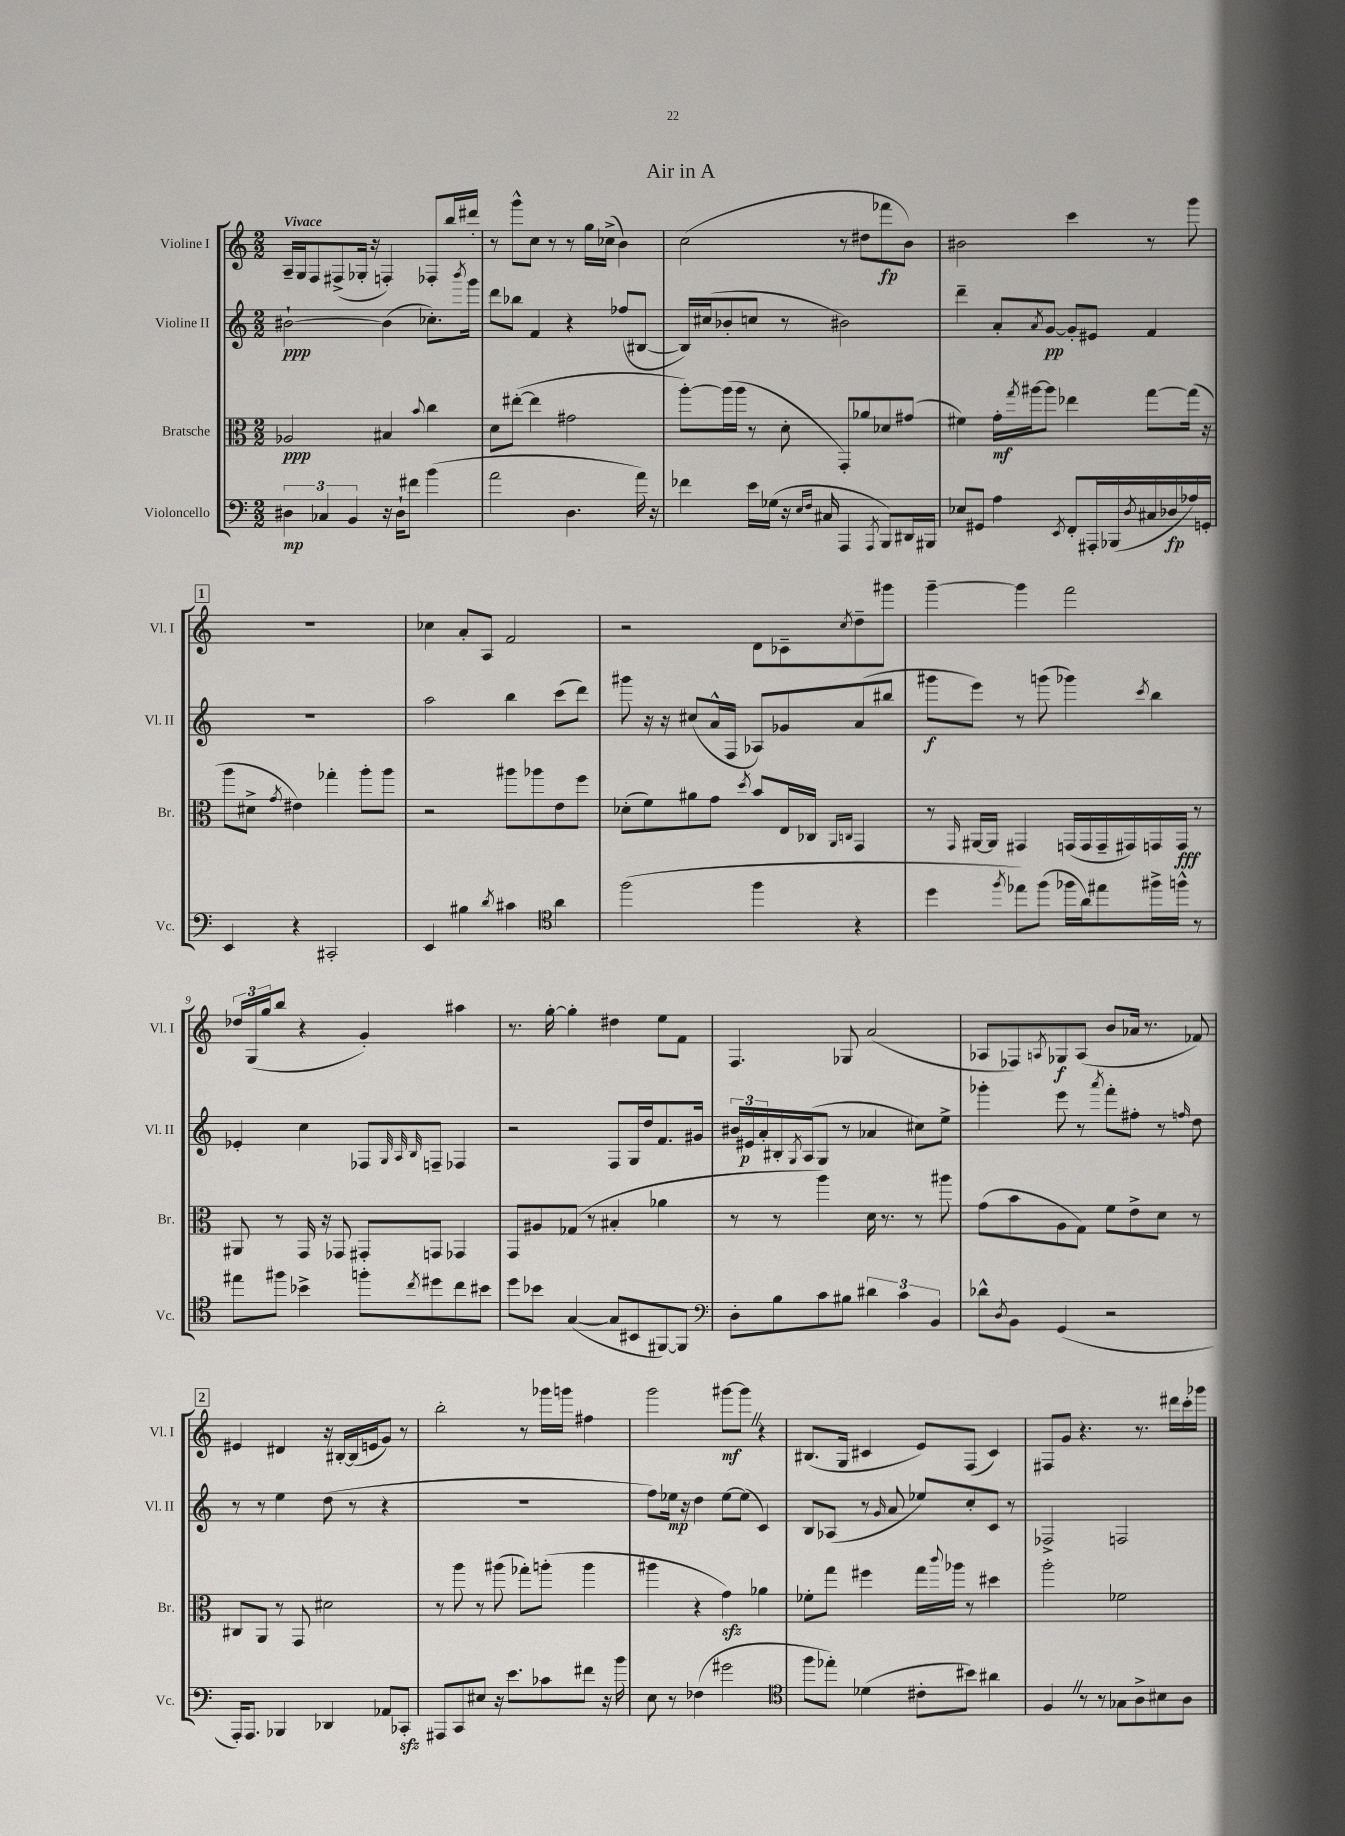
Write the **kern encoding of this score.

**kern	**kern	**kern	**kern
*staff4	*staff3	*staff2	*staff1
*clefF4	*clefC3	*clefG2	*clefG2
*k[]	*k[]	*k[]	*k[]
*M2/2	*M2/2	*M2/2	*M2/2
6D#	2A-	[2b#`	16A~
.	.	.	16G
.	.	.	8F
6C-	.	.	.
.	.	.	(8F#^
6BB	.	.	.
.	.	.	16G-'
.	.	.	16r
16r	4B#	(4b#]	4F')
16D#`	.	.	.
8f#	.	.	.
.	8qqb	.	.
(4b	4cc	8.cc-')	8F-'
.	.	.	16bb
.	.	8qbbb	.
.	.	16ggg	16ddd#'
=	=	=	=
2a	8d	8ddd	8r
.	([8ee#'	8bb-	8ggg^^
.	4ee#]	4f	8cc
.	.	.	8r
4.D	2g#	4r	8r
.	.	.	16gg
.	.	.	(16cc-^
.	.	(8ff-	4b)
16a)	.	[8B#	.
16r	.	.	.
=	=	=	=
4f-	[8aa')	16B#])	(2cc
.	.	(16cc#	.
.	(16aa]	8b-'	.
.	16aa	.	.
16e	8r	8cc	.
(16G-	.	.	.
16r	8d'	8r	.
16qqE	.	.	.
16qqF	.	.	.
16C#	.	.	.
4AAA	8GG')	2b#)	8r
.	8a-	.	8dd#
8qAAA	.	.	.
8BBB)	8d-	.	8fff-
16DD#	(8g#	.	8b)
16BBB#	.	.	.
=	=	=	=
8E-	4f#)	4ddd~	2b#
8GG#	.	.	.
4A	16g'	8a'	.
.	8qgg	.	.
.	[16aa#	.	.
.	.	8qa	.
.	8aa#]	[8g	.
8qEE	.	.	.
8FF'	4ee-	8g']	4ccc
16AAA#'	.	8e#	.
(16BBB-	.	.	.
8qD	.	.	.
16C#	[8gg	4f	8r
16D-	.	.	.
16A-)	(16gg]	.	8ggg
16GG'	16r	.	.
=	=	=	=
4EE	8aa	1r	1r
.	8d#^	.	.
.	8qg	.	.
4r	4e#)	.	.
2CC#'	4gg-'	.	.
.	8aa'	.	.
.	8aa	.	.
=	=	=	=
4EE	2r	2aa	4cc-
4B#	.	.	8a'
.	.	.	8A
8qd	.	.	.
4c#	8aa#	4bb	2f
.	8aa-	.	.
*clefC4	*	*	*
4a	8e	(8ccc	.
.	8ff	8ddd)	.
=	=	=	=
(2ff	(8d-'	8ggg#	2r
.	8f)	16r	.
.	.	16r	.
.	8a#	(8cc#	.
.	8g	16a^^	.
.	.	16F	.
.	8qdd	.	.
4ff	8b	8A-)	8d
.	16E	8g-	8c-~
.	16C-	.	.
.	16qqAA	.	.
.	16qqC	.	8qcc
4r	4GG	(8a	8dd~
.	.	8bb#	8ggg#
=	=	=	=
4dd	8r	8ggg#	[4ggg~
.	16qqGG	.	.
.	[16AA#	8eee)	.
.	16AA#]	.	.
8qff	.	.	.
8ee-)	4GG#	8r	4ggg]
(8ff	.	(8ggg	.
16ff-	(16GG	4ggg-)	2fff
16a)	16GG	.	.
8ee#	16GG~	.	.
.	16GG#)	.	.
.	.	8qccc	.
16ff#^	16GG	4bb	.
16ff^^	16GG	.	.
8r	8r	.	.
=	=	=	=
8ee#	8AA#	4e-'	24dd-
.	.	.	(24G
.	.	.	24gg
8ff#	8r	.	8bb
4b-^	16GG	4cc	4r
.	16r	.	.
.	8GG-	.	.
8ff'	8GG#'	8F-	4g')
.	.	32qqG	.
.	.	32qqA	.
8qcc	.	32qqB	.
8dd#	8GG	8F~	.
8cc	4GG-	4F-	4aa#
8b#	.	.	.
=	=	=	=
8dd	8GG	2r	8.r
8b-	8A#	.	.
.	.	.	[16gg'
([4G	(8G-	.	4gg']
.	8r	.	.
8G]	4B#'	8F	4dd#
8BB#	.	16G	.
.	.	16dd	.
[8FF#)	4a-	8.f	8ee
8FF#]	.	.	8f
.	.	16g#	.
=	=	=	=
*clefF4	*	*	*
8D'	8r	24b#	4.F
.	.	24e#	.
.	.	24a'	.
8B	8r	16B#'	.
.	.	8qG	.
.	.	(16A	.
8c	4aa)	8G	.
8B#	.	8r	8G-
6d#	16d	4a-	(2a
.	8.r	.	.
6c	.	.	.
.	8r	8cc#)	.
6BB	.	.	.
.	8aa#	8ee^	.
=	=	=	=
8d-^^	(8g	4ggg-'	8A-
8qD	.	.	.
8BB	8b	.	8F-)
.	.	.	8qA
(4GG	8A	8eee	8G-
.	8G)	8r	(8A
.	.	8qaaa	.
2r	8f	8fff'	8b
.	8e^	8ff#'	16a-
.	.	.	8.r
.	8d	8r	.
.	.	16qqff	.
.	8r	8dd	8f-)
=	=	=	=
16AAA')	8C#	8r	4e#
8.AAA	.	.	.
.	8AA	8r	.
4BBB-	8r	4ee	4d#
.	8GG	.	.
4DD-	2d#	(8dd	16r
.	.	.	[16B#'
.	.	8r	(16B#]
.	.	.	16e
8AA-	.	4r	8g)
8CC-'	.	.	8r
=	=	=	=
8AAA#	8r	1r	2bb'
8CC	8aa	.	.
8E#	8r	.	.
16r	(8aa#	.	.
8.e	.	.	.
.	8gg-')	.	8r
8c-	(8aa'	.	16ggg-
.	.	.	16ggg
8f#	4aa	.	4ff#
16r	.	.	.
16b	.	.	.
=	=	=	=
8E	4aa#	8ff)	2ggg
8r	.	16ee-	.
.	.	16r	.
(4F-	4r	4dd	.
2g#	4g)	[8ee-	[8ggg#
.	.	(8ee-]	8ggg#]
.	4a-	4c)	4r
=	=	=	=
*clefC4	*	*	*
8ff	8f-'	8B	(8.B#
8ee-')	8gg	(8A-	.
.	.	.	16G
(4d-	4ff#	8r	4c#
.	.	16qqg	.
.	.	8a	.
8c#'	16gg	8ee-)	8e)
.	8qqccc	.	.
.	16aa-	.	.
8b#)	8r	8cc'	(8F
4a#	4dd#	8c	4c#)
.	.	8r	.
=	=	=	=
4F	2aa'	2F-^	8F#
.	.	.	8g
8r	.	.	4.r
8r	.	.	.
8G-	2f-	2F	.
8A^	.	.	8.r
8B#	.	.	.
.	.	.	16ddd#
8A	.	.	16ccc'
.	.	.	16ggg-
==	==	==	==
*-	*-	*-	*-
